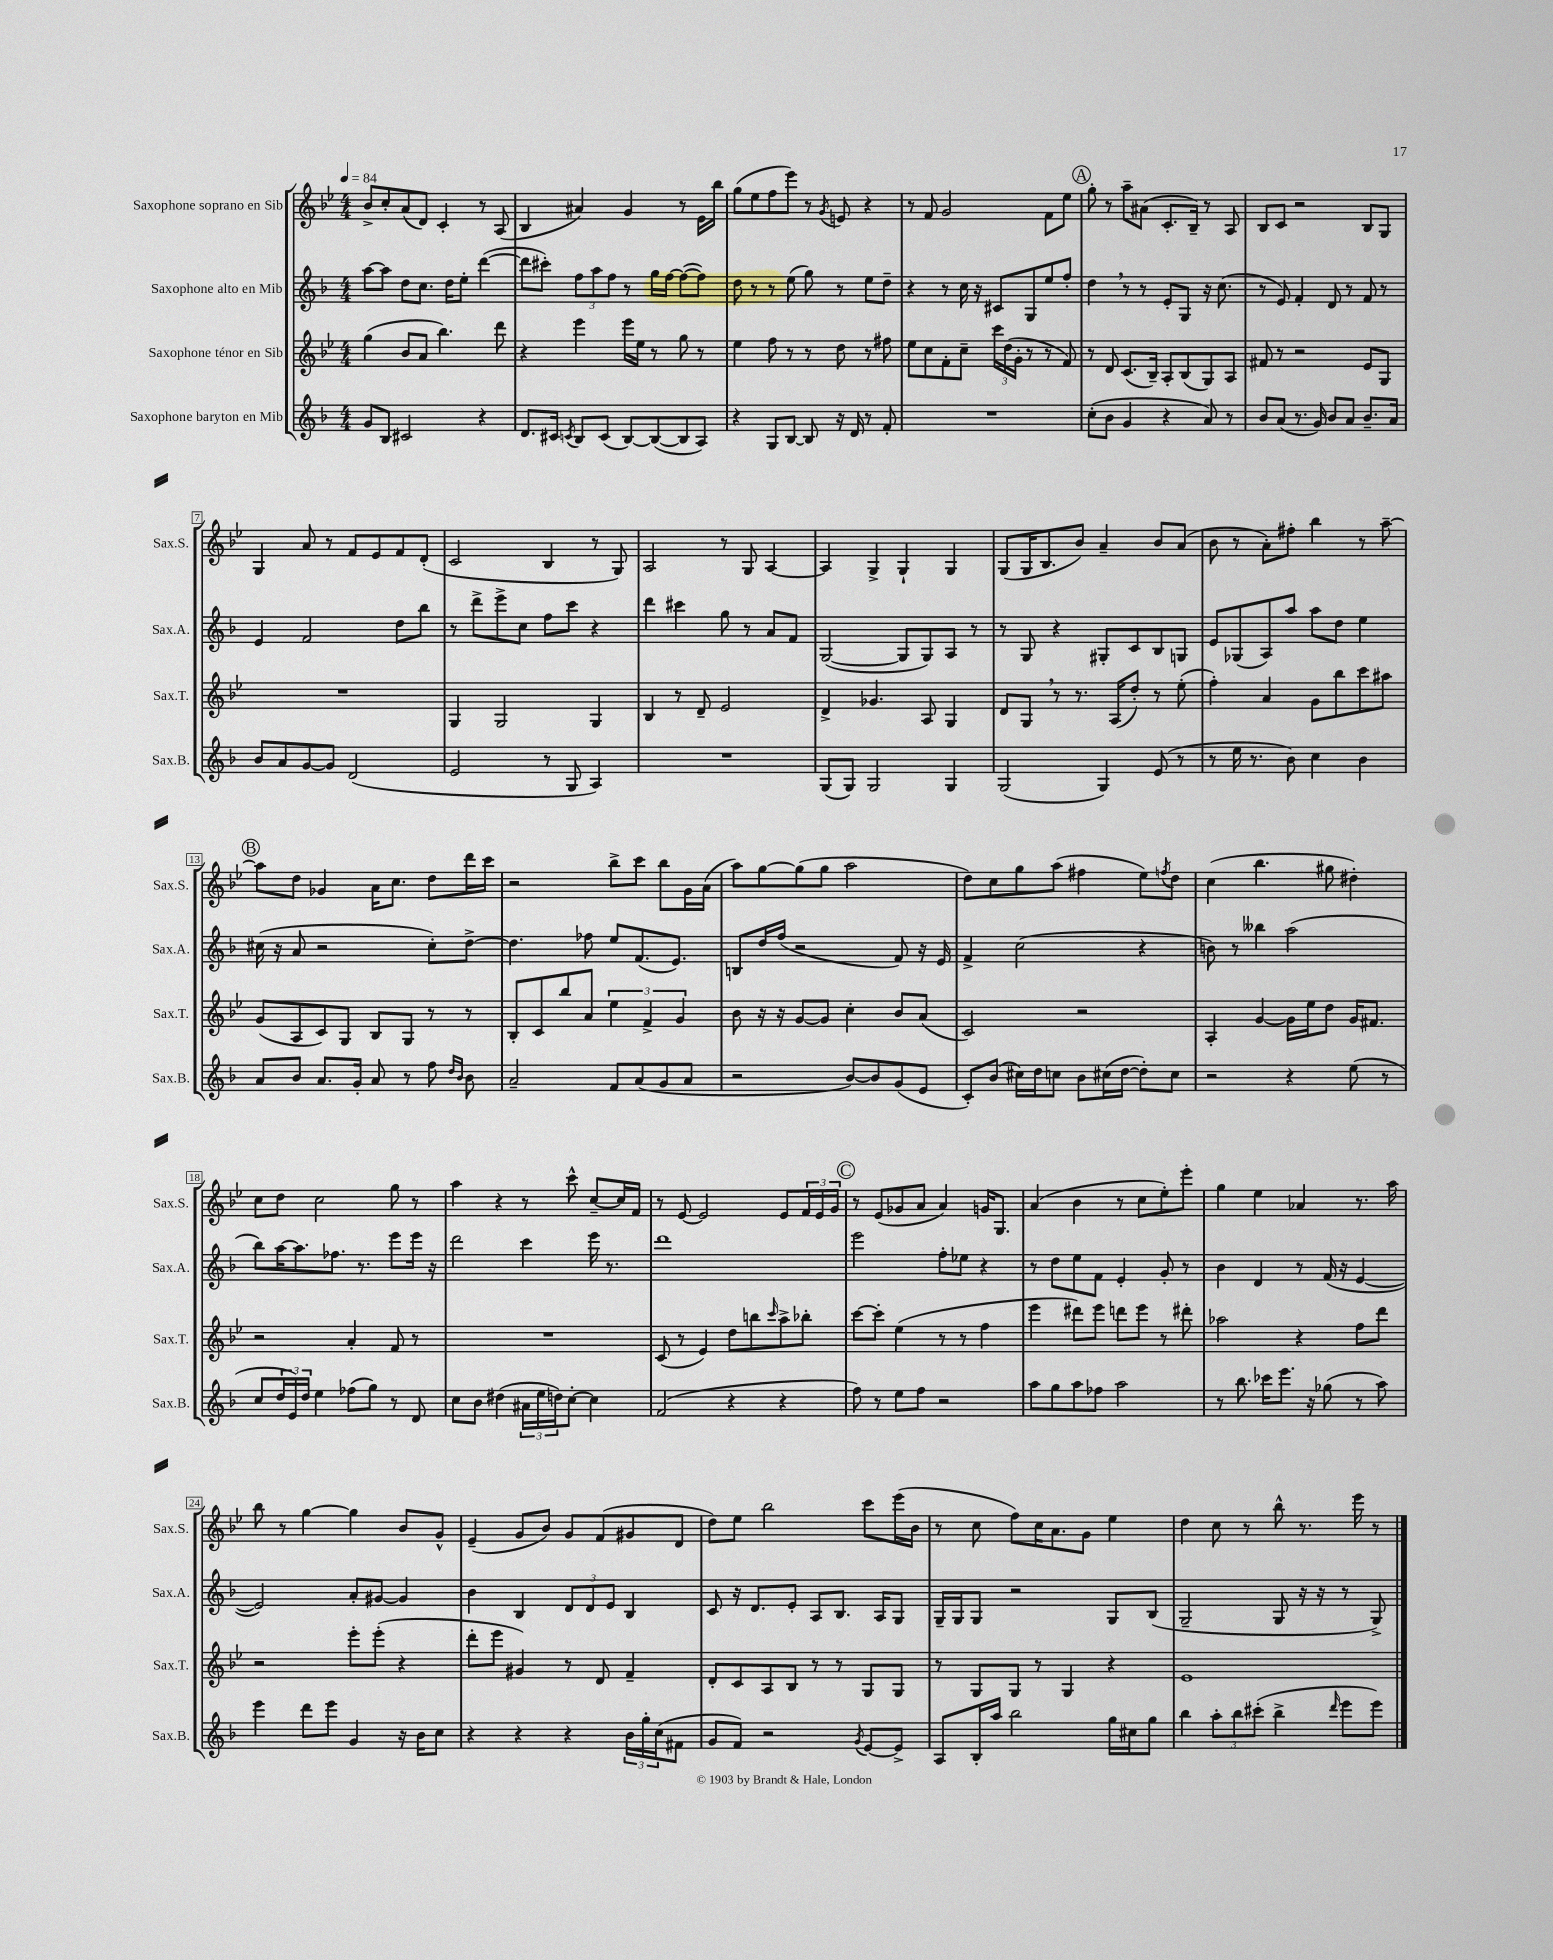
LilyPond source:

<<
\new StaffGroup <<
\new Staff = "s0" \with { instrumentName = "Saxophone soprano en Sib" shortInstrumentName = "Sax.S." } {
    \clef treble \key bes \major \numericTimeSignature \time 4/4 \tempo 4 = 84
    bes'8-> c''8-. a'8( d'8) c'4-. r8 a8( |
    bes4 ais'4) g'4 r8 ees'16 bes''16 |
    g''8( ees''8 f''8 ees'''8) r8 \acciaccatura { g'8 } e'8 r4 |
    r8 f'8 g'2 f'8 ees''8 |
    \mark \markup { \circle "A" } g''8-. r8 a''8-- ais'8( c'8.-. bes16--) r8 a8 |
    bes8 c'8 r2 bes8 g8 |
    g4 a'8 r8 f'8 ees'8 f'8 d'8-.( |
    c'2 bes4 r8 g8) |
    a2 r8 g8 a4~ |
    a4 g4-> g4-! g4 |
    g8( g16 bes8. bes'8) a'4-- bes'8 a'8( |
    bes'8 r8 a'8-.) fis''8-. bes''4 r8 a''8~-- |
    \mark \markup { \circle "B" } a''8 d''8 ges'4 a'16 c''8. d''8 d'''16 c'''16 |
    r2 bes''8-> c'''8 bes''8 g'16 a'16( |
    a''8) g''8~ g''8( g''8 a''2 |
    d''8) c''8 g''8 a''8( fis''4 ees''8) \acciaccatura { f''8 } d''8 |
    c''4( bes''4. gis''8 dis''4-.) |
    c''8 d''8 c''2 g''8 r8 |
    a''4 r4 r8 c'''8-^ c''8~-- c''16 f'16 |
    r8 ees'8~ ees'2 ees'8 \tuplet 3/2 { f'16 ees'16 g'16 } |
    \mark \markup { \circle "C" } r8 ees'8( ges'8 a'8 a'4) g'16 g8. |
    a'4( bes'4 r8 c''8 ees''8-.) ees'''8-. |
    g''4 ees''4 aes'4 r8. a''16 |
    bes''8 r8 g''4~ g''4 bes'8 g'8-^ |
    ees'4--( g'8 bes'8) g'8 f'8( gis'8 d'8 |
    d''8) ees''8 bes''2 c'''8 ees'''16( bes'16 |
    r8 c''8 f''8) c''16 a'8. g'8 ees''4 |
    d''4 c''8 r8 bes''8-^ r8. ees'''16 r8 \bar "|." |
}
\new Staff = "s1" \with { instrumentName = "Saxophone alto en Mib" shortInstrumentName = "Sax.A." } {
    \clef treble \key f \major \numericTimeSignature \time 4/4
    a''8~ a''8 d''8 c''8. d''16 e''8-. d'''4~( |
    d'''8 cis'''8-.) \tuplet 3/2 { f''8 a''8 f''8 } r8 g''16 f''16~ f''8~( f''8) |
    d''8 r8 r8 e''8( g''8) r8 e''8 d''8-- |
    r4 r8 c''16 r16 cis'8 g8 e''8 f''8-. |
    \mark \markup { \circle "A" } d''4 \breathe r8 r8 e'8-. g8 r16 c''8.( |
    r8 e'8) f'4-. d'8 r8 f'8 r8 |
    e'4 f'2 d''8 bes''8 |
    r8 d'''8-> e'''8-> c''8 f''8 c'''8 r4 |
    d'''4 cis'''4 g''8 r8 a'8 f'8 |
    g2~( g8 g8) a8 r8 |
    r8 g8 r4 gis8-. c'8 bes8 g8 |
    e'8 ges8( a8) a''8 a''8 d''8 e''4 |
    \mark \markup { \circle "B" } cis''16( r16 a'8 r2 cis''8-.) d''8~-> |
    d''4. fes''8 e''8 f'8.( e'8.) |
    b8 d''16 f''16( r2 f'8) r16 e'16 |
    f'4-> c''2( r4 |
    b'8) r8 beses''4 a''2( |
    bes''8) a''16~ a''8. fes''8. r8. e'''8 e'''16 r16 |
    d'''2 c'''4 e'''16 r8. |
    d'''1 |
    \mark \markup { \circle "C" } e'''2 f''8-. ees''8 r4 |
    r8 d''8 e''8 f'8 e'4-. g'8-. r8 |
    bes'4 d'4 r8 f'16( r16 e'4~ |
    e'2) a'8-. gis'8~ gis'4 |
    bes'4 bes4 \tuplet 3/2 { d'8 d'8 e'8 } bes4 |
    c'8 r16 d'8. e'8-. a8 bes8. a16 g8 |
    g16-- g16 g8 r2 g8 bes8( |
    g2-- g8 r16 r16 r8 g8->) \bar "|." |
}
\new Staff = "s2" \with { instrumentName = "Saxophone ténor en Sib" shortInstrumentName = "Sax.T." } {
    \clef treble \key bes \major \numericTimeSignature \time 4/4
    g''4( bes'8 a'8 bes''4.) d'''8 |
    r4 ees'''4 ees'''16 ees''16 r8 g''8 r8 |
    ees''4 f''8 r8 r8 d''8 r8 fis''8 |
    ees''8 c''8 f'8-. c''8-- \tuplet 3/2 { c'''16 d''16( g'16-. } r8 r8 f'8) |
    \mark \markup { \circle "A" } r8 d'8 c'8.( bes16--) a8-. bes8( g8) a8 |
    fis'8 r8 r2 ees'8 g8 |
    R1 |
    g4 g2 g4 |
    bes4 r8 d'8-- ees'2 |
    d'4-> ges'4. a8 g4 |
    d'8 g8 \breathe r8 r8. a16( d''8-.) r8 ees''8-.( |
    f''4-.) a'4 g'8 bes''8 c'''8 ais''8 |
    \mark \markup { \circle "B" } g'8( a8 c'8) g8 bes8 g8 r8 r8 |
    bes8-. c'8 bes''8 a'8 \tuplet 3/2 { ees''4 f'4-> g'4 } |
    bes'8 r16 r16 g'8~ g'8 c''4-. bes'8 a'8( |
    c'2) r2 |
    a4-. g'4~ g'16 ees''16 d''8 g'16 fis'8. |
    r2 a'4-. f'8 r8 |
    R1 |
    c'8( r8 ees'4) d''8 b''8 \grace { c'''16 } a''8-> bes''8-. |
    \mark \markup { \circle "C" } c'''8~ c'''8-. ees''4( r8 r8 f''4 |
    ees'''4 dis'''8) ees'''8 d'''8 ees'''8 r8 dis'''8-. |
    aes''2 r4 f''8 d'''8 |
    r2 ees'''8-. ees'''8-.( r4 |
    d'''8-. ees'''8 gis'4) r8 d'8 f'4-- |
    d'8-. c'8 a8 bes8 r8 r8 g8 g8 |
    r8 g8 g8 r8 g4 r4 |
    ees'1 \bar "|." |
}
\new Staff = "s3" \with { instrumentName = "Saxophone baryton en Mib" shortInstrumentName = "Sax.B." } {
    \clef treble \key f \major \numericTimeSignature \time 4/4
    g'8 bes8 cis'2 r4 |
    d'8. cis'16 \acciaccatura { c'8 } bes8 c'8( bes8~) bes8~( bes8 a8) |
    r4 g8 bes8~ bes8 r16 d'16 r8 f'8-. |
    R1 |
    \mark \markup { \circle "A" } c''8-.( bes'8 g'4 r4 a'8) r8 |
    bes'8 a'8( r8. g'16) bes'8 a'8 bes'8.-- a'16 |
    bes'8 a'8 g'8~ g'8 d'2( |
    e'2 r8 g8 a4) |
    R1 |
    g8( g8) g2 g4 |
    g2( g4) e'8( r8 |
    r8 e''16 r8. bes'8) c''4 bes'4 |
    \mark \markup { \circle "B" } a'8 bes'8 a'8. g'16-. a'8 r8 f''8 \grace { d''16 bes'16 } bes'8 |
    a'2-- f'8 a'8( g'8 a'8 |
    r2 bes'8~) bes'8 g'8( e'8 |
    c'8-.) bes'8( cis''16) d''16 c''8 bes'8 cis''16( d''16~ d''8-.) cis''8 |
    r2 r4 e''8( r8 |
    c''8 \tuplet 3/2 { d''16 e'16) d''16 } e''4 fes''8( g''8) r8 d'8 |
    c''8 bes'8 dis''4( \tuplet 3/2 { ais'16 e''16 d''16) } c''8~-. c''4 |
    f'2( r4 r4 |
    \mark \markup { \circle "C" } f''8) r8 e''8 f''8 r2 |
    a''8 g''8 a''8 fes''8 a''2 |
    r8 bes''8. ces'''16 e'''8. r16 ges''8( r8 a''8) |
    e'''4 d'''8 e'''8 g'4 r16 bes'16 c''8 |
    r4 r4 r4 \tuplet 3/2 { bes'16 g''16-. c''16( } fis'8 |
    g'8 f'8) r2 \acciaccatura { g'8 } e'8~ e'8-> |
    a8 bes16-. a''16 bes''2 g''16 cis''16 g''8 |
    bes''4 \tuplet 3/2 { a''8-. bes''8 cis'''8-.( } bes''4-> \grace { d'''16 } e'''8 e'''8) \bar "|." |
}
>>
>>
\layout { \context { \Score \override BarNumber.stencil = #(make-stencil-boxer 0.1 0.3 ly:text-interface::print) } }
